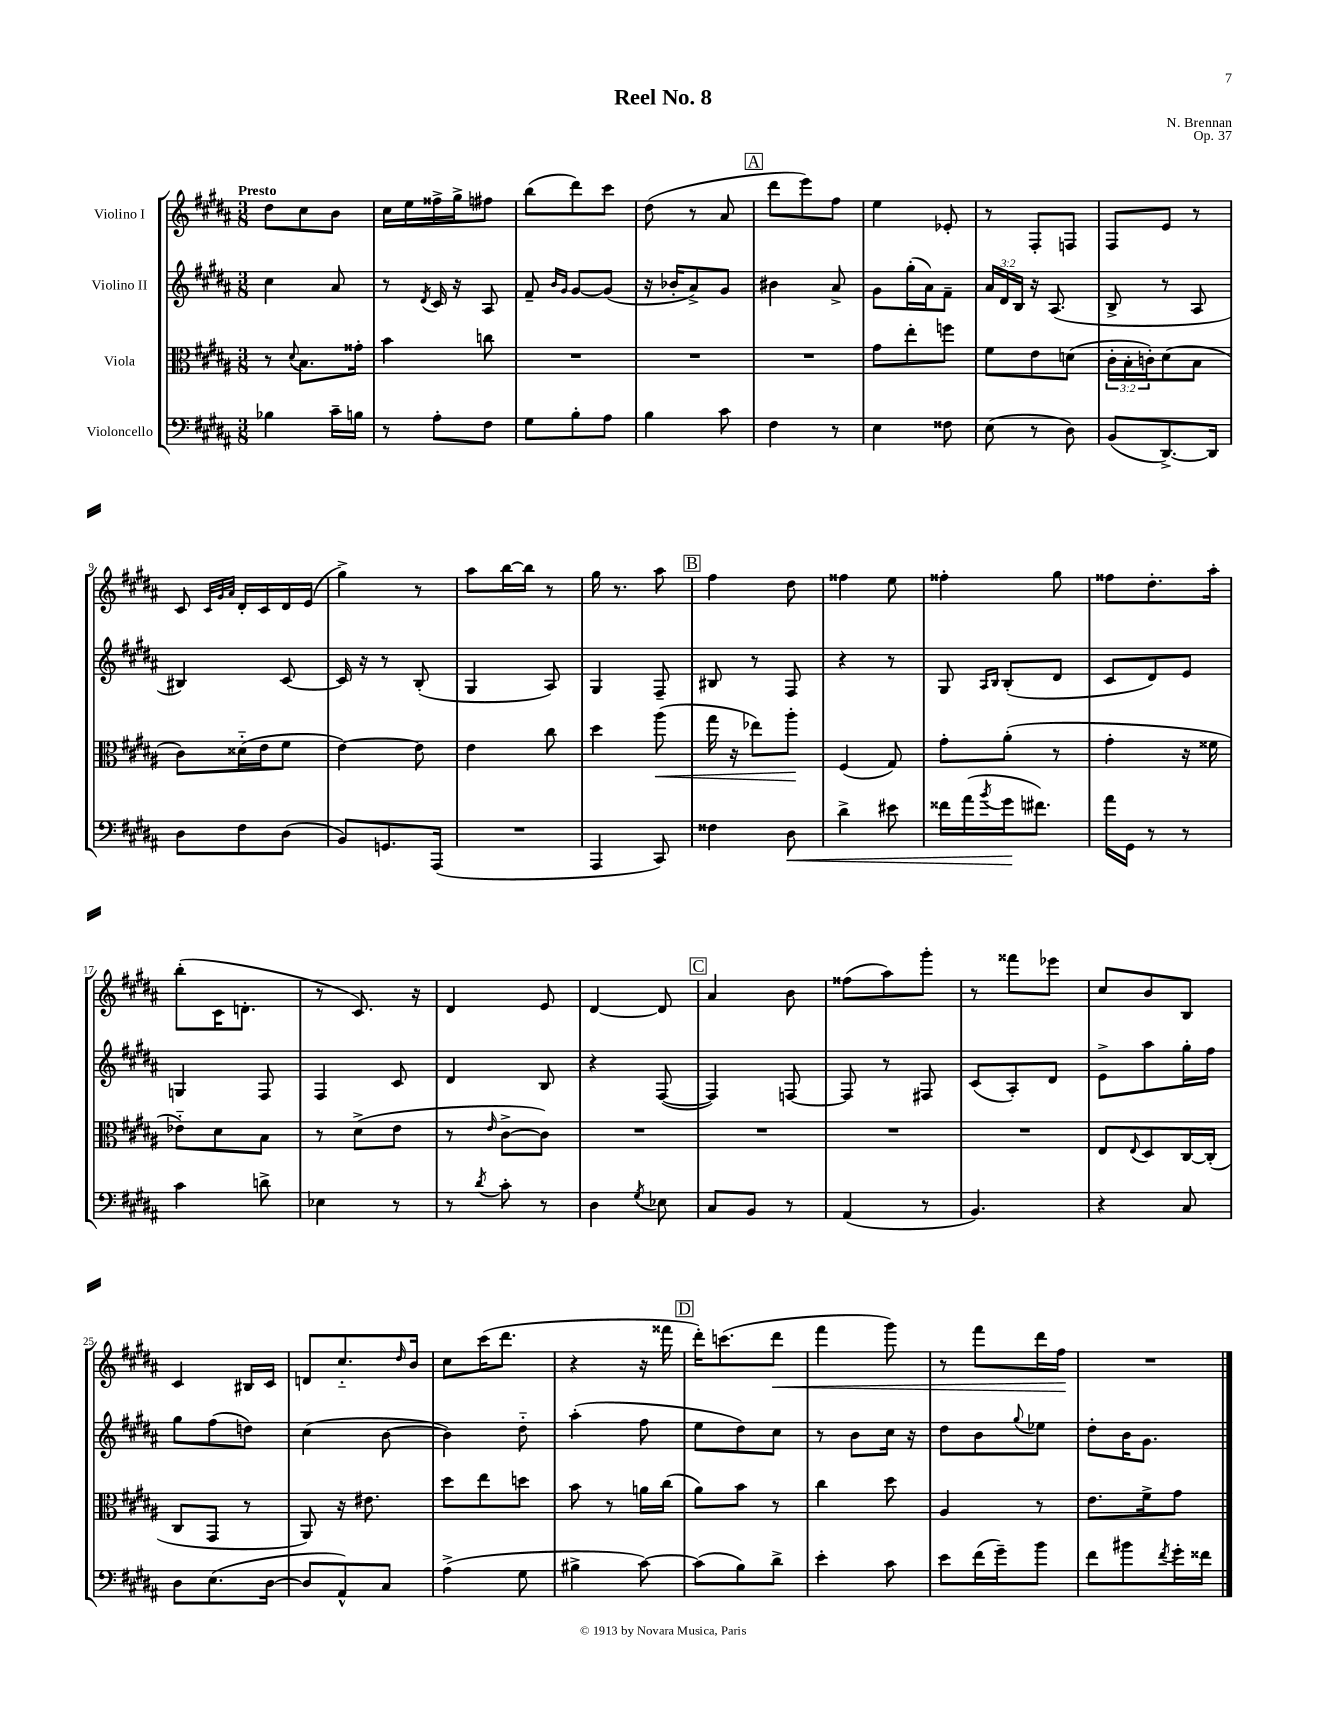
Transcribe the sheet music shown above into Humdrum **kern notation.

**kern	**dynam	**kern	**dynam	**kern	**kern	**dynam
*part4	*part4	*part3	*part3	*part2	*part1	*part1
*staff4	*staff4	*staff3	*staff3	*staff2	*staff1	*staff1
*I"Violoncello	*	*I"Viola	*	*I"Violino II	*I"Violino I	*
*clefF4	*	*clefC3	*	*clefG2	*clefG2	*
*k[f#c#g#d#a#]	*	*k[f#c#g#d#a#]	*	*k[f#c#g#d#a#]	*k[f#c#g#d#a#]	*
*M3/8	*	*M3/8	*	*M3/8	*M3/8	*
=1	=1	=1	=1	=1	=1	=1
!	!	!	!	!	!LO:TX:a:B:t=Presto	!
4B-X\	.	8r	.	4cc#\	8dd#\L	.
.	.	8qqd#/	.	.	.	.
.	.	8.B\L	.	.	8cc#\	.
16c#~\LL	.	.	.	8a#/	8b\J	.
16Bn\JJ	.	16g##X'\Jk	.	.	.	.
=2	=2	=2	=2	=2	=2	=2
8r	.	4b\	.	8r	16cc#\LL	.
.	.	.	.	.	16ee\	.
.	.	.	.	8qd#/	.	.
8A#'\L	.	.	.	16c#/	16ff##X^\	.
.	.	.	.	16r	16gg#^\J	.
8F#\J	.	8ccn\	.	8A#/	8ff#X\J	.
=3	=3	=3	=3	=3	=3	=3
8G#\L	.	4.r	.	8f#~/	(8bb\L	.
.	.	.	.	16qqb/LL	.	.
.	.	.	.	16qqg#/JJ	.	.
8B'\	.	.	.	[8g#/L	8ddd#\)	.
8A#\J	.	.	.	(8g#/J]	8ccc#\J	.
=4	=4	=4	=4	=4	=4	=4
4B\	.	4.r	.	16r	(8dd#\	.
.	.	.	.	16b-X'/KL	.	.
.	.	.	.	8a#^/)	8r	.
8c#\	.	.	.	8g#/J	8a#/	.
!!LO:REH:place=s1:t=A
=5	=5	=5	=5	=5	=5	=5
4F#\	.	4.r	.	4b#X\	8ddd#\L	.
.	.	.	.	.	8eee\)	.
8r	.	.	.	8a#^/	8ff#\J	.
=6	=6	=6	=6	=6	=6	=6
4E\	.	8g#\L	.	8g#\L	4ee\	.
.	.	8ee'\	.	(16gg#'\L	.	.
.	.	.	.	16a#\J)	.	.
8F##X\	.	8ffn\J	.	8f#~\J	8e-X'/	.
=7	=7	=7	=7	=7	=7	=7
(8E\	.	8f#\L	.	24a#/LL	8r	.
.	.	.	.	24d#/	.	.
.	.	.	.	24B/JJ	.	.
8r	.	8e\	.	16r	8F#'/L	.
.	.	.	.	(8.A#/	.	.
8D#\)	.	(8dn\J	.	.	8Fn/J	.
=8	=8	=8	=8	=8	=8	=8
(8BB/L	.	24c#'\LL	.	8B^/	8F#/L	.
.	.	24B'\	.	.	.	.
.	.	24cn'\J)	.	.	.	.
[8.DD#^/)	.	(8d#\	.	8r	8e/J	.
.	.	8B\J	.	8A#/	8r	.
16DD#/Jk]	.	.	.	.	.	.
!!LO:LB:g=z
=9	=9	=9	=9	=9	=9	=9
8D#\L	.	8c#\L)	.	4B#X/)	8c#/	.
.	.	.	.	.	32qqc#/LLL	.
.	.	.	.	.	32qqg#/	.
.	.	.	.	.	32qqa#/JJJ	.
8F#\	.	(16d##X\L	.	.	16d#'/LL	.
.	.	16e\J	.	.	16c#/	.
(8D#\J	.	8f#\J	.	[8c#/	16d#/	.
.	.	.	.	.	(16e/JJ	.
=10	=10	=10	=10	=10	=10	=10
8BB/L)	.	[4e\)	.	16c#/]	4gg#^\)	.
.	.	.	.	16r	.	.
8.GGn/	.	.	.	8r	.	.
.	.	8e\]	.	(8B'/	8r	.
(16AAA#/Jk	.	.	.	.	.	.
=11	=11	=11	=11	=11	=11	=11
4.r	.	4e\	.	4G#/	8aa#\L	.
.	.	.	.	.	[16bb\L	.
.	.	.	.	.	16bb\JJ]	.
.	.	8cc#\	.	8A#/)	8r	.
=12	=12	=12	=12	=12	=12	=12
4AAA#/	.	4dd#\	.	4G#/	16gg#\	.
.	.	.	.	.	8.r	.
!	!	!	!LO:HP:b	!	!	!
8CC#/)	.	(8aa#\	<	8F#~/	8aa#\	.
!!LO:REH:place=s1:t=B
=13	=13	=13	=13	=13	=13	=13
4F##X\	.	16gg#\	.	8B#X/	4ff#\	.
.	.	16r	.	.	.	.
.	.	8ee-X\L)	.	8r	.	.
!	!LO:HP:b	!	!	!	!	!
8D#\	<	8aa#'\J	.	8F#/	8dd#\	.
.	.	.	[	.	.	.
=14	=14	=14	=14	=14	=14	=14
4d#^\	.	(4F#/	.	4r	4ff##X\	.
8e#X\	.	8G#/)	.	8r	8ee\	.
=15	=15	=15	=15	=15	=15	=15
16f##X\LL	.	8g#'\L	.	8G#/	4ff##X'\	.
(16a#\	.	.	.	.	.	.
.	.	.	.	16qqA#/LL	.	.
8qb/	.	.	.	16qqB/JJ	.	.
16g#\J	.	(8a#'\J	.	(8B'/L	.	.
8.f#X\J)	[	.	.	.	.	.
.	.	8r	.	8d#/J	8gg#\	.
=16	=16	=16	=16	=16	=16	=16
16a#\LL	.	4g#'\	.	8c#/L	8ff##X\L	.
16GG#\JJ	.	.	.	.	.	.
8r	.	.	.	8d#/)	8.dd#'\	.
8r	.	16r	.	8e/J	.	.
.	.	16f##X\	.	.	16aa#'\Jk	.
!!LO:LB:g=z
=17	=17	=17	=17	=17	=17	=17
4c#\	.	8e-X\L)	.	4Gn/	(8bb'\L	.
.	.	8d#\	.	.	16c#\K	.
.	.	.	.	.	8.dn'\J	.
8dn^\	.	8B\J	.	8F#/	.	.
=18	=18	=18	=18	=18	=18	=18
4E-X\	.	8r	.	4F#/	8r	.
.	.	(8d#^\L	.	.	8.c#/)	.
8r	.	8e\J	.	8c#/	.	.
.	.	.	.	.	16r	.
=19	=19	=19	=19	=19	=19	=19
8r	.	8r	.	4d#/	4d#/	.
8qd#/	.	16qqe/	.	.	.	.
8c#'\	.	[8c#^\L	.	.	.	.
8r	.	8c#\J])	.	8B/	8e/	.
=20	=20	=20	=20	=20	=20	=20
4D#\	.	4.r	.	4r	[4d#/	.
8qG#/	.	.	.	.	.	.
8E-X\	.	.	.	([8F#/	8d#/]	.
!!LO:REH:place=s1:t=C
=21	=21	=21	=21	=21	=21	=21
8C#/L	.	4.r	.	4F#/])	4a#/	.
8BB/J	.	.	.	.	.	.
8r	.	.	.	[8Fn/	8b\	.
=22	=22	=22	=22	=22	=22	=22
(4AA#/	.	4.r	.	8F/]	(8ff##X\L	.
.	.	.	.	8r	8aa#\)	.
8r	.	.	.	8F#X/	8ggg#'\J	.
=23	=23	=23	=23	=23	=23	=23
4.BB/)	.	4.r	.	(8c#/L	8r	.
.	.	.	.	8A#'/)	8fff##X\L	.
.	.	.	.	8d#/J	8eee-X\J	.
=24	=24	=24	=24	=24	=24	=24
4r	.	8E/L	.	8e^\L	8cc#/L	.
.	.	8qqE/	.	.	.	.
.	.	8D#/	.	8aa#\	8b/	.
8C#/	.	[16C#/L	.	16gg#'\L	8B/J	.
.	.	(16C#'/JJ]	.	16ff#\JJ	.	.
!!LO:LB:g=z
=25	=25	=25	=25	=25	=25	=25
8D#\L	.	8C#/L	.	8gg#\L	4c#/	.
(8.E\	.	8GG#/J	.	(8ff#\	.	.
.	.	8r	.	8ddn\J)	16B#X/LL	.
[16D#\Jk	.	.	.	.	16c#/JJ	.
=26	=26	=26	=26	=26	=26	=26
8D#/L]	.	8AA#/)	.	(4cc#\	8dn/L	.
8AA#^^/)	.	16r	.	.	8.cc#/	.
.	.	8.e#X\	.	.	.	.
8C#/J	.	.	.	[8b\	.	.
.	.	.	.	.	16qqdd#/	.
.	.	.	.	.	16b/Jk	.
=27	=27	=27	=27	=27	=27	=27
(4A#^\	.	8dd#\L	.	4b\])	8cc#\L	.
.	.	8ee\	.	.	(16ccc#\K	.
.	.	.	.	.	8.ddd#\J	.
8G#\	.	8ddn\J	.	8dd#\	.	.
=28	=28	=28	=28	=28	=28	=28
4B#X^\	.	8b\	.	(4aa#'\	4r	.
.	.	8r	.	.	.	.
[8c#\)	.	16an\LL	.	8ff#\	16r	.
.	.	(16cc#\JJ	.	.	16fff##X\	.
!!LO:REH:place=s1:t=D
=29	=29	=29	=29	=29	=29	=29
(8c#\L]	.	8a#\L)	.	8ee\L	16ddd#'\KL)	.
.	.	.	.	.	(8.cccn\	.
8B\)	.	8b\J	.	8dd#\)	.	.
!	!	!	!	!	!	!LO:HP:b
8d#^\J	.	8r	.	8cc#\J	8ddd#\J	<
=30	=30	=30	=30	=30	=30	=30
4e'\	.	4cc#\	.	8r	4fff#\	.
.	.	.	.	8b\L	.	.
8c#\	.	8dd#\	.	16cc#\Jk	8ggg#\)	.
.	.	.	.	16r	.	.
=31	=31	=31	=31	=31	=31	=31
8e\L	.	4A#/	.	8dd#\L	8r	.
(16f#\L	.	.	.	8b\	8fff#\L	.
16g#~\J)	.	.	.	.	.	.
.	.	.	.	8qqgg#/	.	.
8b\J	.	8r	.	8ee-X\J	16ddd#\L	.
.	.	.	.	.	16ff#\JJ	.
.	.	.	.	.	.	[
=32	=32	=32	=32	=32	=32	=32
8f#\L	.	8.e\L	.	8dd#'\L	4.r	.
8b#X\	.	.	.	16b\K	.	.
.	.	16f#^\k	.	8.g#\J	.	.
8qf#/	.	.	.	.	.	.
16g#'\L	.	8g#\J	.	.	.	.
16f##X\JJ	.	.	.	.	.	.
==	==	==	==	==	==	==
*-	*-	*-	*-	*-	*-	*-
